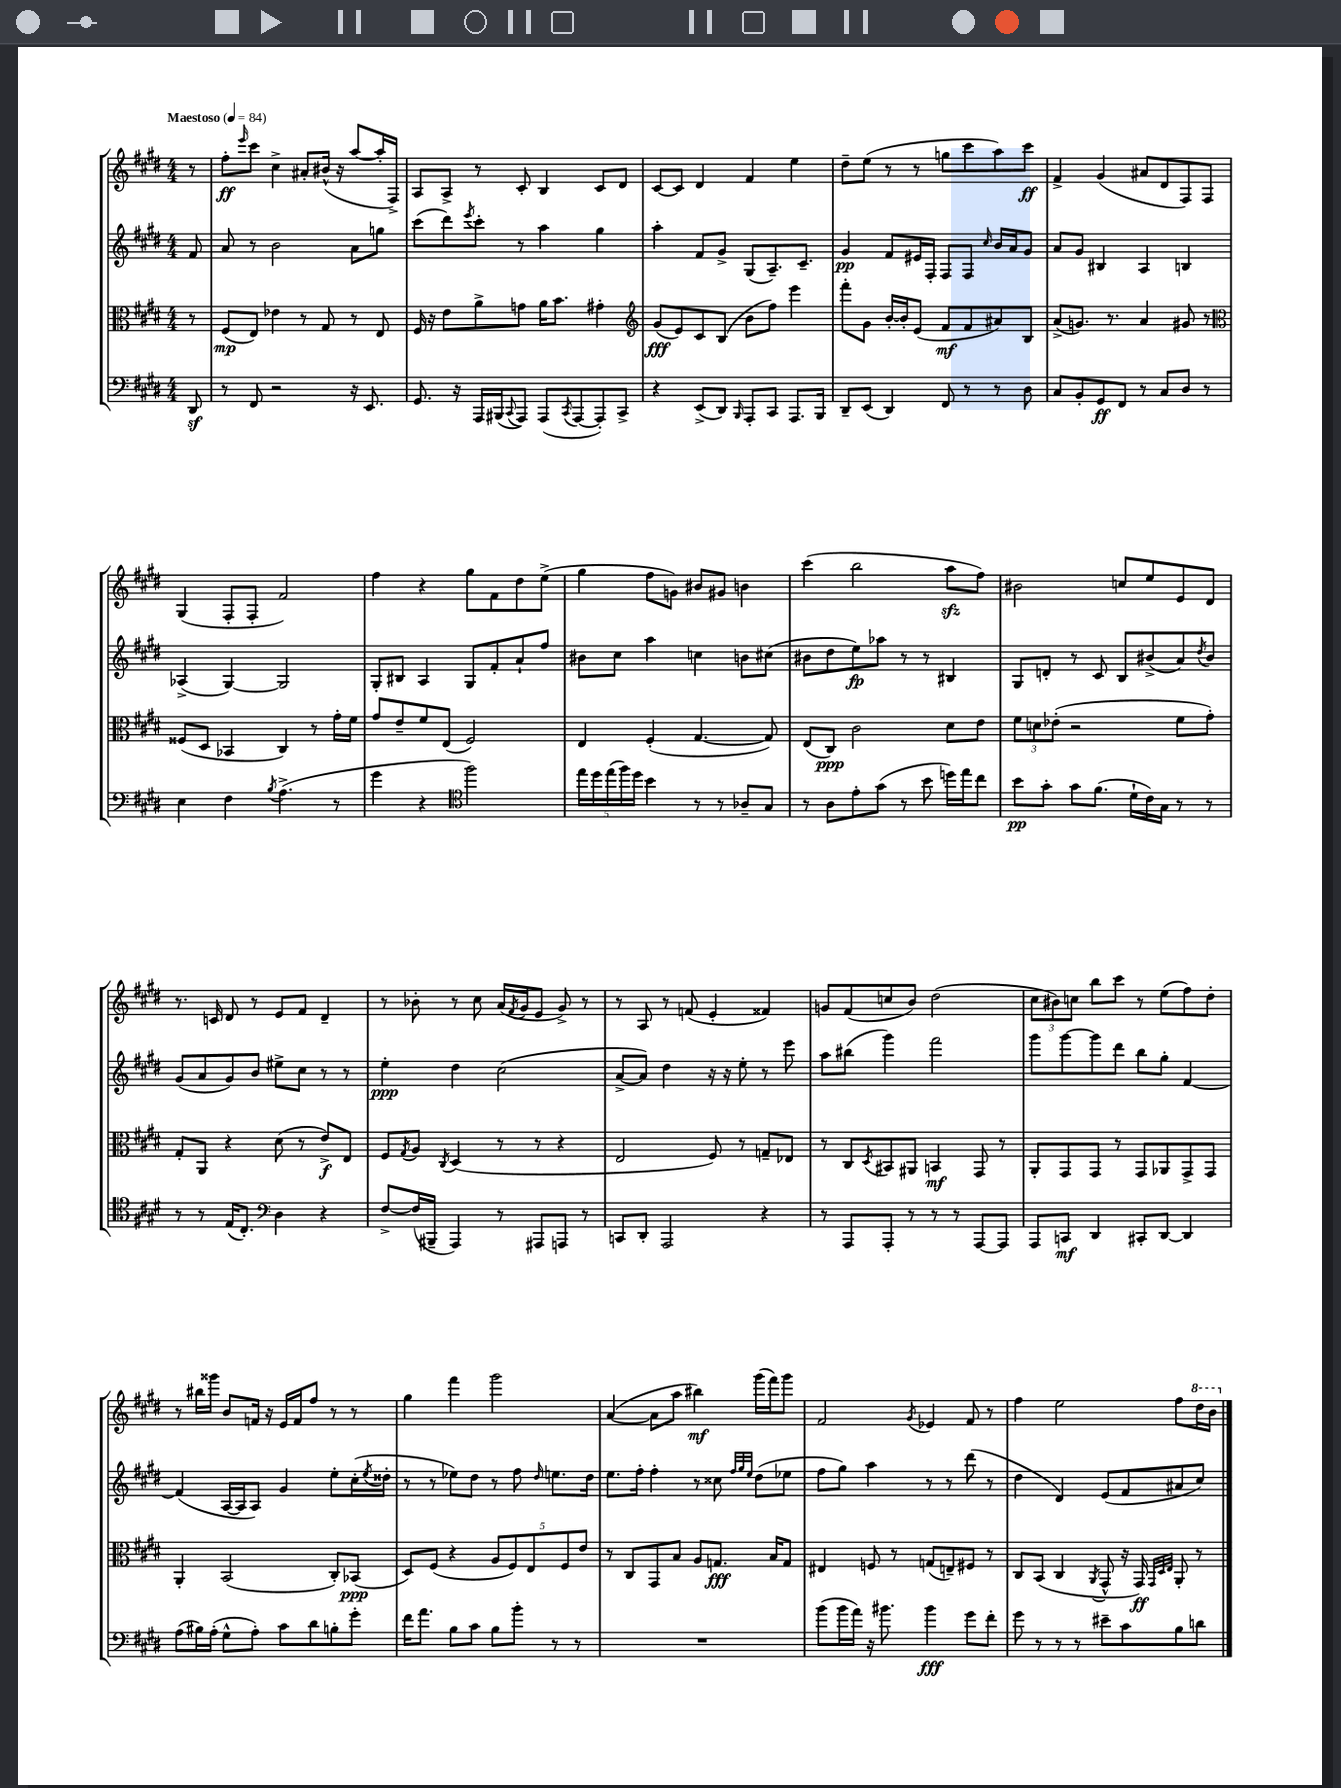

**kern	**kern	**kern	**kern
*staff4	*staff3	*staff2	*staff1
*clefF4	*clefC3	*clefG2	*clefG2
*k[f#c#g#d#]	*k[f#c#g#d#]	*k[f#c#g#d#]	*k[f#c#g#d#]
*M4/4	*M4/4	*M4/4	*M4/4
*MM84	*MM84	*MM84	*MM84
8DD#	8r	8f#	8r
=	=	=	=
8r	(8F#	8a	8ff#'
.	.	.	16qqeee
8FF#	8E)	8r	8ccc#
2r	4e-	2b	4cc#^
.	8r	.	8a#'
.	8G#	.	(16b#^^
.	.	.	16r
16r	8r	8a	[8aa
8.EE	.	.	.
.	8E	8gg	16aa']
.	.	.	16F#^)
=	=	=	=
8.GG#	16F#	(8ccc#	8A
.	16r	.	.
.	8e	8ddd#)	8A^
16r	.	.	.
.	.	8qeee	.
16AAA	8a^	8ccc#'	8r
(16BBB#	.	.	.
8qqCC#	.	.	.
8AAA)	8g	8r	8c#'
(8AAA	16a	4aa	4B
.	8.b	.	.
8qCC#	.	.	.
[8AAA	.	.	.
8AAA'])	4g#'	4gg#	8c#
8CC#^	.	.	8d#
=	=	=	=
*	*clefG2	*	*
4r	(8g#	4aa'	[8c#
.	8e)	.	8c#]
(8EE^	8c#	8f#	4d#
8DD#)	(8B	8g#^	.
16qqBBB	.	.	.
8AAA'	8b	(8G#	4f#
8CC#	8ff#)	8.A~)	.
8.AAA	4eee	.	4ee
.	.	8.c#~	.
16BBB	.	.	.
=	=	=	=
8DD#~	8fff#'	4g#	8dd#~
(8EE	8g#	.	(8ee
4DD#)	[16b'	8f#	8r
.	16b']	.	.
.	(8e	16e#	8r
.	.	16F#'	.
8FF#	8f#	8F#	8gg
8r	8f#	8F#	8ccc#
.	.	16qqcc#	.
8r	8a#)	16b	8aa)
.	.	16a	.
8D#	8B	8g#	8ccc#
=	=	=	=
8C#	(8a^	8a	4f#^
8BB'	8.g)	8g#	.
8GG#	.	4B#	(4g#
.	8.r	.	.
8FF#	.	.	.
8r	4a	4A	8a#
8C#	.	.	8d#
8D#	8g#	4B	8F#)
8r	8r	.	8F#
=	=	=	=
*	*clefC3	*	*
4E	(8F##	(4A-^	(4G#
.	8D#	.	.
4F#	4BB-	[4G#)	8F#'
.	.	.	8F#'
8qB	.	.	.
(4.A^	4C#)	2G#]	2f#)
.	8r	.	.
8r	16g#'	.	.
.	16f#	.	.
=	=	=	=
4g#	8g#	8G#'	4ff#
.	8e~	8B#	.
4r	8f#	4A	4r
.	(8E	.	.
*clefC4	*	*	*
2ff#)	2F#)	8G#	8gg#
.	.	8f#'	8f#
.	.	8a`	8dd#
.	.	8ff#	(8ee^
=	=	=	=
20ee	4E	8b#	4gg#
20dd#	.	.	.
(20ee	.	.	.
.	.	8cc#	.
20ff#)	.	.	.
20dd#	.	.	.
4b	(4F#'	4aa	8ff#
.	.	.	8g)
8r	[4.G#	4cc	8b#
8r	.	.	8g#
8A-~	.	8b	4b
8G#	8G#])	(8cc#	.
=	=	=	=
8r	(8E	8b#	(4ccc#
8A	8C#)	8dd#	.
8e'	2c#	8ee)	2bb
(8g#	.	8aa-	.
8r	.	8r	.
8b	.	8r	.
16dd)	8d#	4B#	8aa
16ee	.	.	.
8cc#	8e	.	8ff#)
=	=	=	=
8b	12f#	8G#	2b#
.	12d	.	.
8g#'	.	8d'	.
.	(12e-'	.	.
8g#	2r	8r	.
(8.f#	.	8c#	.
.	.	8B	8cc
16d#`	.	.	.
16c#)	.	(8b#^	8ee
16G#	.	.	.
8r	8f#	8a)	8e
.	.	8qdd#	.
8r	8g#')	8b#	8d#
=	=	=	=
8r	8G#'	(8g#	8.r
8r	8AA	8a	.
.	.	.	16c
(16E	4r	8g#)	8d#
8.C#')	.	.	.
.	.	8b	8r
*clefF4	*	*	*
4D#	(8d#	8ee#^	8e
.	8r	8cc#	8f#
4r	8e^)	8r	4d#~
.	8E	8r	.
=	=	=	=
[8F#^	8F#	4ee'	8r
.	8qG#	.	.
(16F#]	8A	.	8b-'
16BBB#~	.	.	.
.	8qC#	.	.
4AAA)	(4D#	4dd#	8r
.	.	.	8cc#
8r	8r	(2cc#	(16a
.	.	.	8qf#
.	.	.	16g#
8AAA#	8r	.	8e
8AAA	4r	.	8g#^)
8r	.	.	8r
=	=	=	=
8CC	2E	[8a^	8r
8DD#'	.	8a])	8A
2AAA	.	4dd#	8r
.	.	.	(8f
.	8F#)	16r	4e'
.	.	16r	.
.	8r	8ee'	.
4r	8G~	8r	4f##)
.	8E-	8eee	.
=	=	=	=
8r	8r	8aa	8g
8AAA	8C#	(8bb#	(8f#
.	8qD#	.	.
8AAA'	8BB#	4ggg#)	8cc
8r	8AA#	.	8b)
8r	4BB	2fff#	(2dd#
8r	.	.	.
[8AAA	8GG#	.	.
8AAA]	8r	.	.
=	=	=	=
8AAA	8AA'	8ggg#	12cc#
.	.	.	12b#)
8CC	8GG#	[8ggg#	.
.	.	.	12cc
4DD#	8GG#	8ggg#]	8bb
.	8r	8ddd#	8ccc#
8CC#'	8GG#	8bb	8r
[8DD#	8AA-	8gg#'	(8ee
4DD#]	8GG#^	[4f#	8ff#)
.	8GG#	.	8dd#'
=	=	=	=
(8A	4AA'	(4f#]	8r
16B#)	.	.	16bb#
(16A'	.	.	16ggg##
8G#^^	(2BB	[16A	8b
.	.	16A]	.
8A')	.	8A)	16f
.	.	.	16r
8c#	.	4g#	16e
.	.	.	16f
8d#	.	.	8ff#
8B'	8C#')	8ee'	8r
8g#'	(8BB-	(16cc#'	8r
.	.	8qee	.
.	.	16dd##'	.
=	=	=	=
16f#	8D#)	8r	4gg#
8.a	.	.	.
.	(8F#	8r	.
8B	4r	8ee-)	4fff#
8c#	.	8dd#	.
8B	10A	8r	2ggg#
.	10F#)	.	.
8b'	.	8ff#	.
.	10E	.	.
.	.	16qqdd#	.
8r	.	8.ee	.
.	10F#	.	.
8r	.	.	.
.	10e	.	.
.	.	16dd#	.
=	=	=	=
1r	8r	8.ee	([4a
.	8C#	.	.
.	.	16ff#'	.
.	8GG#	4ff#'	8a]
.	8B	.	8aa
.	8A	8r	4bb#)
.	8.G	8cc##	.
.	.	32qqff#	.
.	.	32qqgg#	.
.	.	32qqee	.
.	.	(8dd#	(16ggg#
.	16B	.	16fff#)
.	8G	8ee-	8ggg#
=	=	=	=
(8b	4E#	8ff#	2f#
16b	.	8gg#)	.
16a)	.	.	.
16r	8F	4aa	.
8.b#	.	.	.
.	8r	.	.
.	.	.	8qg#
4b#	(8G	8r	4e-
.	8E~)	8r	.
8g#	8F#	(8ddd#	8f#
8f#'	8r	8r	8r
=	=	=	=
8g#	8C#	4dd#	4ff#
8r	(8BB	.	.
8r	4C#	4d#)	2ee
8r	.	.	.
.	8qAA	.	.
8e#~	8GG#^^	(8e	.
8c#	16r	8f#	.
.	16GG#)	.	.
.	32qqGG#	.	.
.	32qqD#	.	.
.	32qqE	.	.
8B	8AA'	8a#	8ff#
8d	8r	8cc#)	16ddd#
.	.	.	16bb
==	==	==	==
*-	*-	*-	*-
